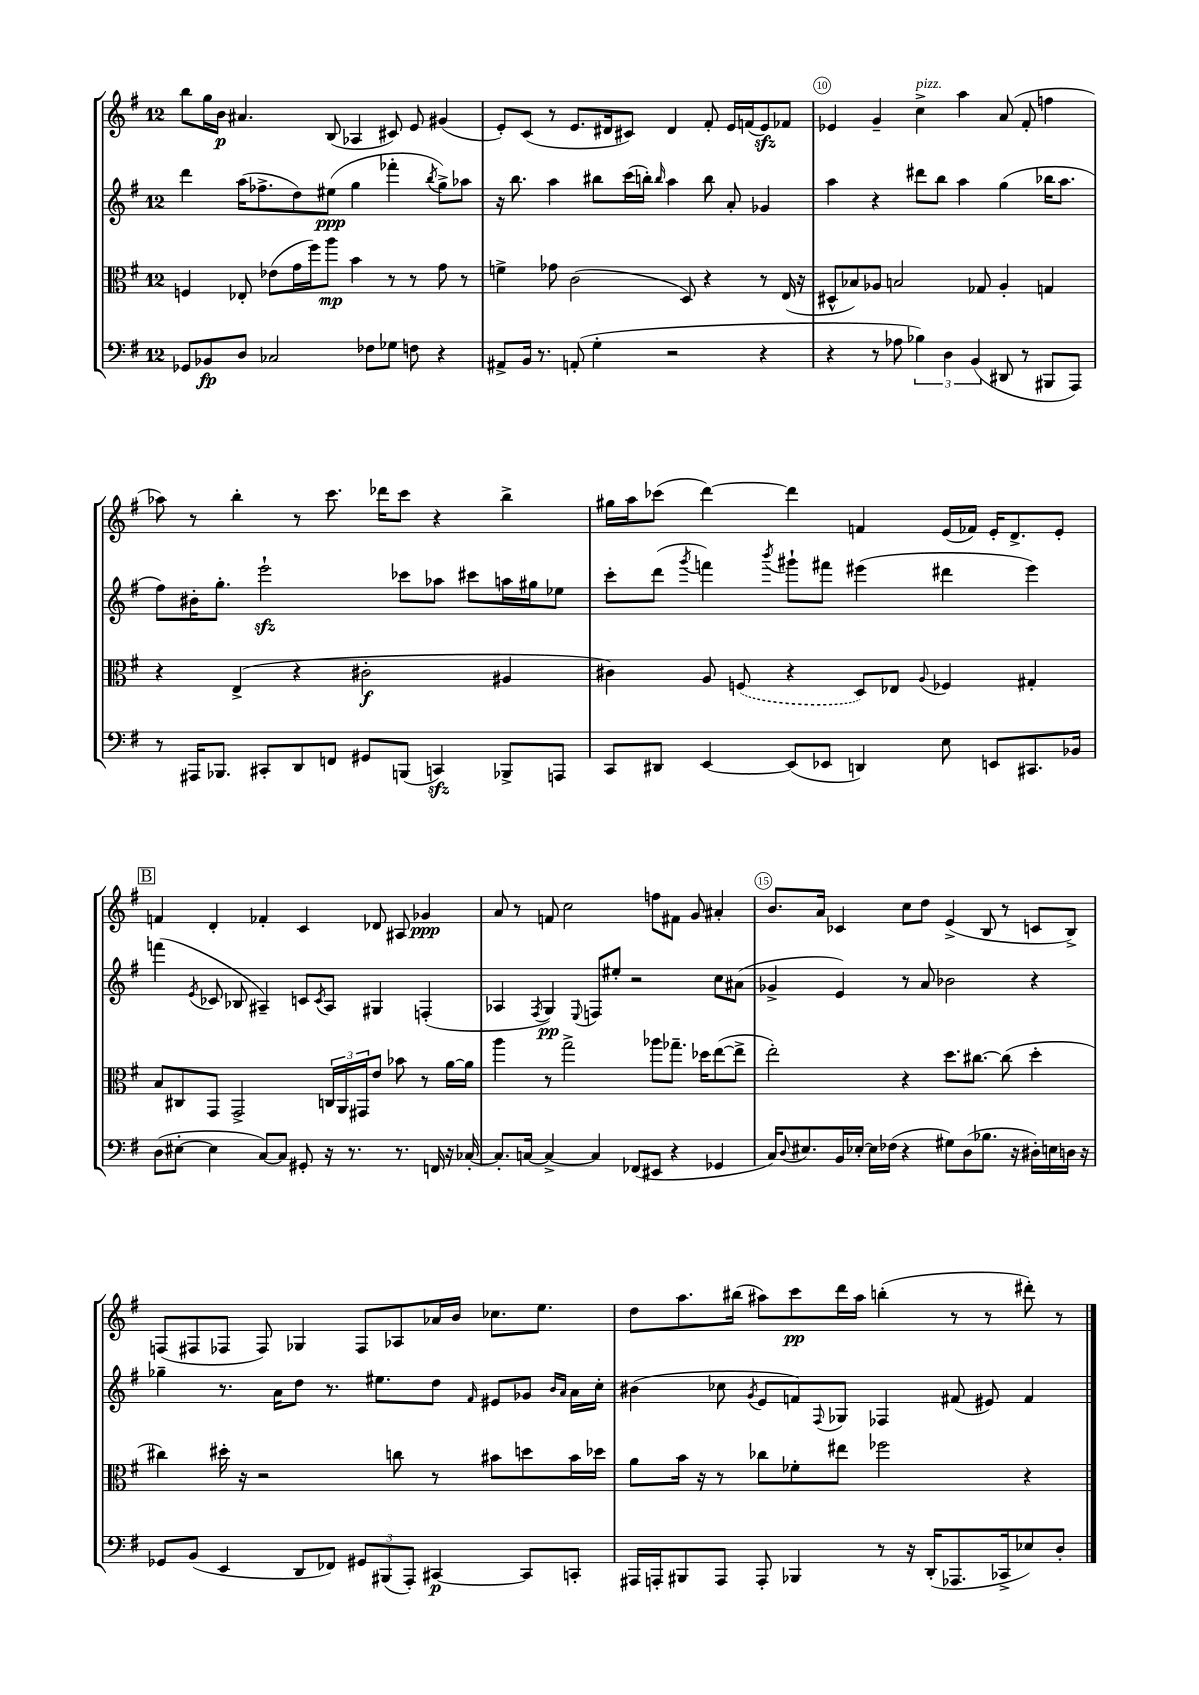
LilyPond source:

<<
\new StaffGroup <<
\new Staff = "s0" {
    \clef treble \key g \major \once \override Staff.TimeSignature.style = #'single-digit \time 12/8
    b''8 g''16 b'16\p ais'4. b8( aes4 cis'8) e'8 gis'4( |
    e'8-.) c'8( r8 e'8. dis'16 cis'8) dis'4 fis'8-. e'16 f'16( e'8\sfz) fes'8 |
    ees'4 g'4-- c''4->^\markup { \italic "pizz." } a''4 a'8( fis'8-. f''4 |
    aes''8) r8 b''4-. r8 c'''8. des'''16 c'''8 r4 b''4-> |
    gis''16 a''16 ces'''8( d'''4~) d'''4 f'4 e'16( fes'16) e'16-. d'8.-> e'8-. |
    \mark \markup { \box "B" } f'4 d'4-. fes'4-. c'4 des'8 ais8 ges'4\ppp |
    a'8 r8 f'8 c''2 f''8 fis'8 g'8 ais'4-. |
    b'8. a'16 ces'4 c''8 d''8 e'4->( b8 r8 c'8 b8->) |
    f8( fis8 fes8 fes8) ges4 fes8 aes8 aes'16 b'16 ces''8. e''8. |
    d''8 a''8. bis''16( ais''8) c'''8\pp d'''16 ais''16 b''4-.( r8 r8 dis'''8-.) r8 \bar "|." |
}
\new Staff = "s1" {
    \clef treble \key g \major \once \override Staff.TimeSignature.style = #'single-digit \time 12/8
    d'''4 a''16( fes''8.-> d''8) eis''8\ppp( g''4 fes'''4-. \acciaccatura { b''8 } g''8->) aes''8 |
    r16 b''8. a''4 bis''8 c'''16( b''16-.) \grace { b''16 } a''4 b''8 a'8-. ges'4 |
    a''4 r4 dis'''8 b''8 a''4 g''4( bes''16 a''8. |
    fis''8) bis'16-. g''8.-. e'''2-!\sfz ces'''8 aes''8 cis'''8 a''16 gis''16 ees''8 |
    c'''8-. d'''8( \acciaccatura { g'''8 } f'''4) \acciaccatura { b'''8 } gis'''8-! fis'''8 eis'''4( dis'''4 eis'''4) |
    \mark \markup { \box "B" } f'''4( \acciaccatura { e'8 } ces'8 bes8 ais4--) c'8 \acciaccatura { c'8 } ais8 gis4 f4-.( |
    aes4 \acciaccatura { fis8 } g4\pp) \appoggiatura { e8 } f8 eis''8-. r2 c''8 ais'8( |
    ges'4-> e'4) r8 a'8 bes'2 r4 |
    ges''4-- r8. a'16 d''8 r8. eis''8. d''8 \grace { fis'16 } eis'8 ges'8 \grace { b'16 a'16 } a'16 c''16-. |
    bis'4( ces''8 \acciaccatura { g'8 } e'8 f'8) \appoggiatura { fis8 } ges8 fes4 fis'8( eis'8) fis'4 \bar "|." |
}
\new Staff = "s2" {
    \clef alto \key g \major \once \override Staff.TimeSignature.style = #'single-digit \time 12/8
    f4 ees8-. ees'8( g'16 fis''16) a''8\mp b'4 r8 r8 g'8 r8 |
    f'4-> ges'8 c'2( d8) r4 r8 e16( r16 |
    dis8-^ bes8) aes8 b2 ges8 aes4-. g4 |
    r4 e4->( r4 cis'2-.\f ais4 |
    cis'4) a8 \once \slurDashed f8( r4 d8) ees8 \appoggiatura { a8 } fes4 gis4-. |
    \mark \markup { \box "B" } b8 cis8 g,8 g,2-> \tuplet 3/2 { c16 a,16 gis,16 } e'8 bes'8 r8 a'16~ a'16 |
    a''4 r8 g''2-> aes''8 ges''8.-- des''16 e''8~( e''8-> |
    e''2-.) r4 d''8. cis''8.~ cis''8( d''4-. |
    cis''4) dis''16-. r16 r2 c''8 r8 bis'8 d''8 bis'16 des''16 |
    a'8 b'16 r16 r8 ces''8 fes'8-. eis''8 fes''2 r4 \bar "|." |
}
\new Staff = "s3" {
    \clef bass \key g \major \once \override Staff.TimeSignature.style = #'single-digit \time 12/8
    ges,8 bes,8\fp d8 ces2 fes8 ges8 f8 r4 |
    ais,8-> b,16 r8. a,8-.( g4-. r2 r4 |
    r4 r8 aes8 \tuplet 3/2 { bes4) d4 b,4( } dis,8 r8 bis,,8 a,,8) |
    r8 ais,,16 bes,,8. cis,8-. d,8 f,8 gis,8 b,,8( c,4\sfz) bes,,8-> a,,8 |
    c,8 dis,8 e,4~ e,8( ees,8 d,4) e8 e,8 cis,8. bes,16 |
    \mark \markup { \box "B" } d8( eis8~-. eis4 c8~) c8 gis,8-. r16 r8. r8. f,16 r16 ces16~-. |
    ces8.-. c16~ c4~-> c4 fes,8( eis,8 r4 ges,4 |
    c16) \appoggiatura { d8 } eis8. b,16 ees16~-. ees16 fes16( r4 gis8) d8( bes8. r16 dis16-.) e16 d16 r16 |
    ges,8 b,8( e,4 d,8 fes,8) \tuplet 3/2 { gis,8 bis,,8( a,,8-.) } cis,4~\p cis,8 c,8-. |
    ais,,16 a,,16-. bis,,8 a,,8 a,,8-. bes,,4 r8 r16 d,16-.( aes,,8. ces,16-> ees8) d8-. \bar "|." |
}
>>
>>
\layout { \context { \Score currentBarNumber = #8 \override BarNumber.break-visibility = ##(#f #t #t) barNumberVisibility = #(every-nth-bar-number-visible 5) \override BarNumber.stencil = #(make-stencil-circler 0.1 0.3 ly:text-interface::print) } }
